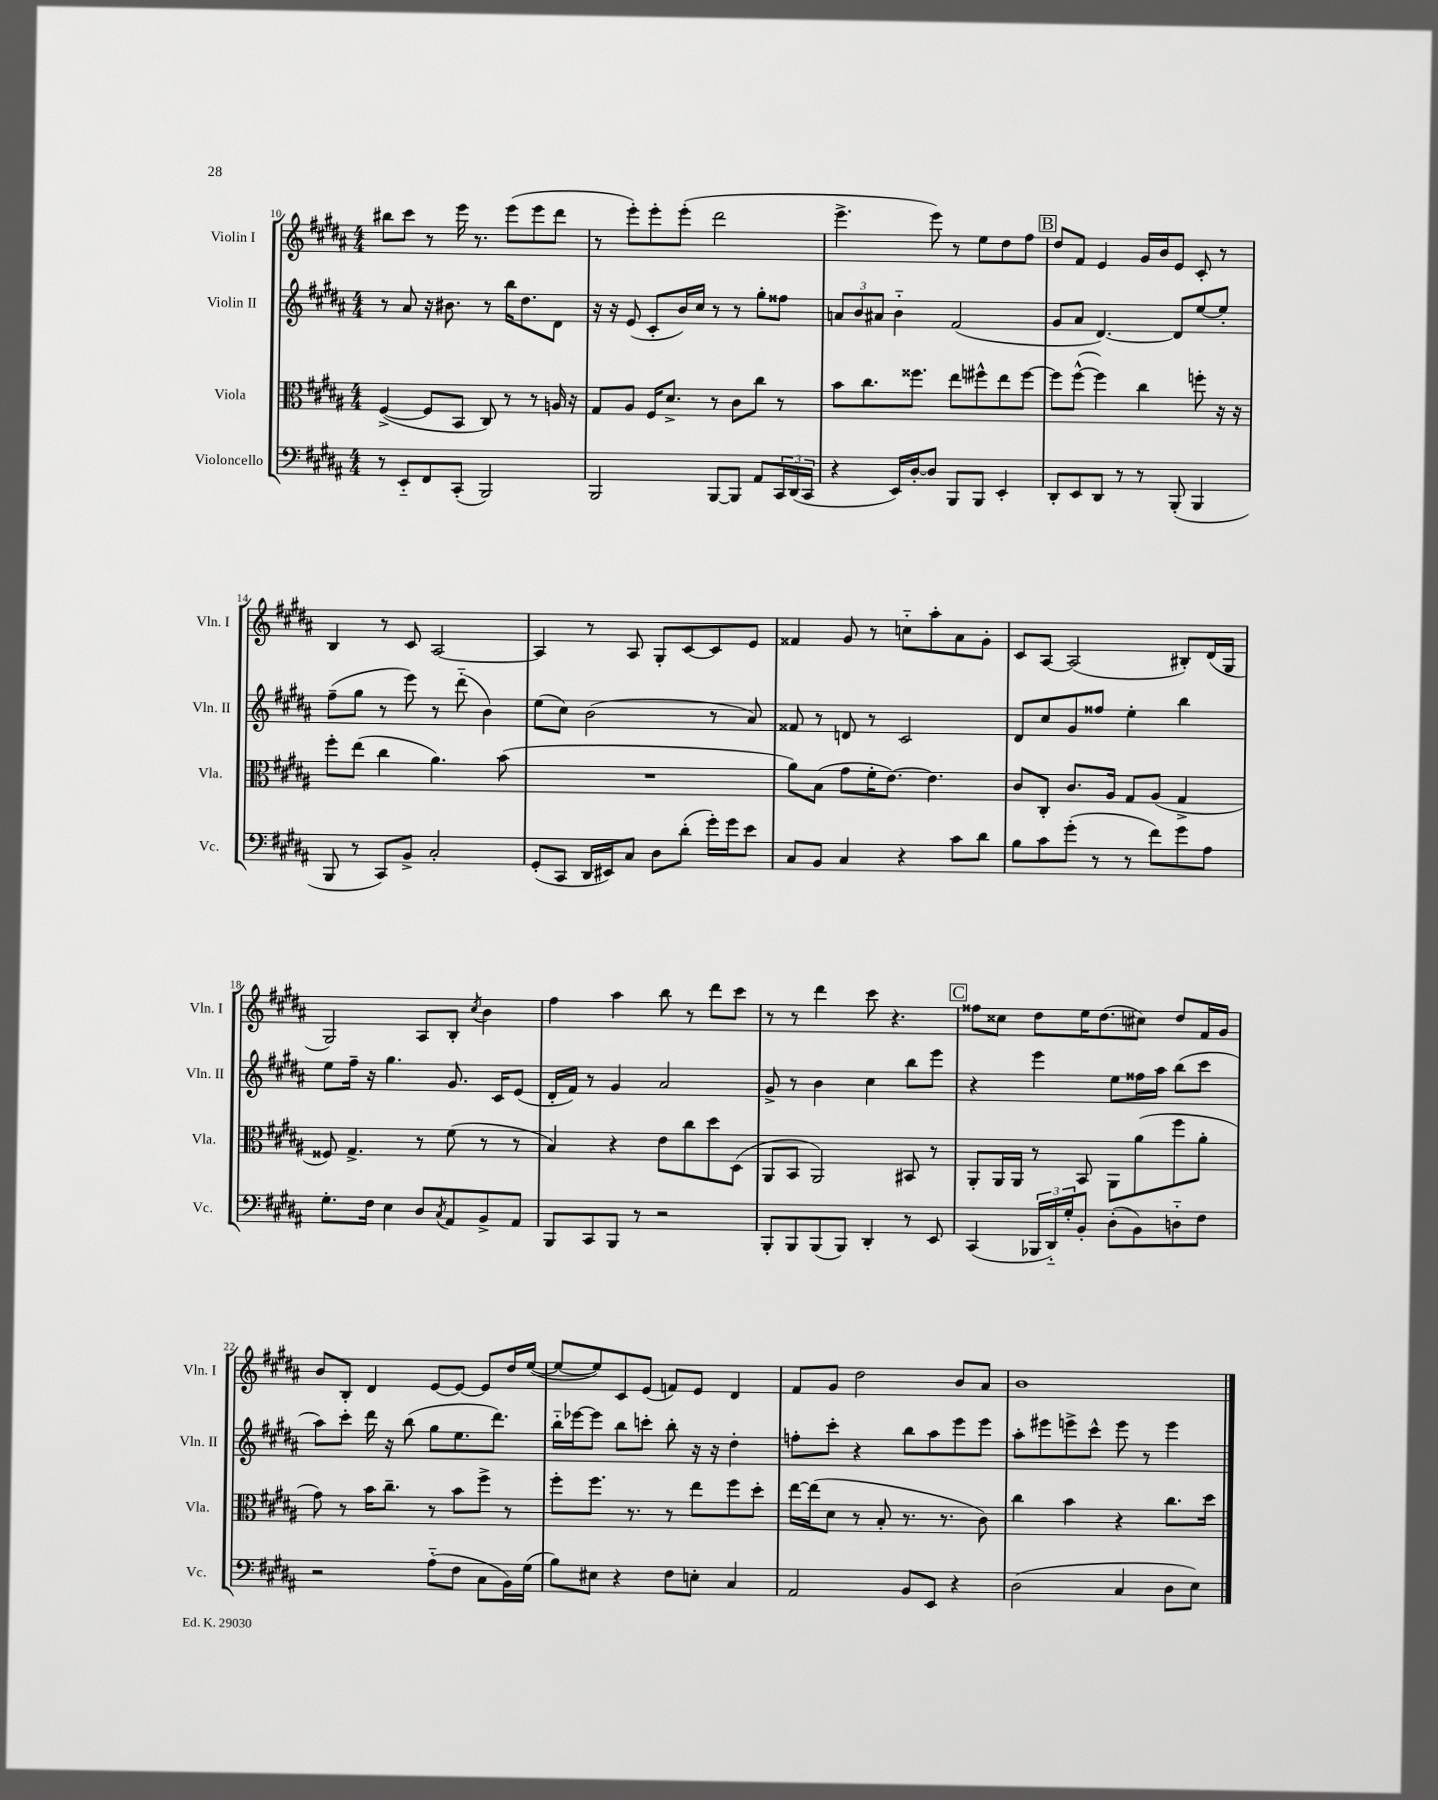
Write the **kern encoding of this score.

**kern	**kern	**kern	**kern
*part4	*part3	*part2	*part1
*staff4	*staff3	*staff2	*staff1
*I"Violoncello	*I"Viola	*I"Violin II	*I"Violin I
*I'Vc.	*I'Vla.	*I'Vln. II	*I'Vln. I
*clefF4	*clefC3	*clefG2	*clefG2
*k[f#c#g#d#a#]	*k[f#c#g#d#a#]	*k[f#c#g#d#a#]	*k[f#c#g#d#a#]
*M4/4	*M4/4	*M4/4	*M4/4
=10	=10	=10	=10
8r	([4F#^/	8r	8bb#X\L
8EE/L	.	8a#/	8ccc#\J
8FF#/	8F#/L]	16r	8r
.	.	8.b#X\	.
(8CC#'/J	8BB/J	.	16eee\
.	.	.	8.r
2BBB/)	8C#/)	8r	.
.	8r	16bb\KL	(8eee\L
.	.	8.dd#\	.
.	8r	.	8eee\
.	16An/	8d#\J	8ddd#\J
.	16r	.	.
=11	=11	=11	=11
2BBB/	8G#/L	16r	8r
.	.	16r	.
.	8A#/J	(8e/	8eee'\L)
.	16F#/KL	8c#'/L	8eee'\
.	8.d#^/J	.	.
.	.	16b/L)	(8eee'\J
.	.	16cc#/JJ	.
[8BBB/L	8r	8r	2ddd#\
8BBB/J]	8c#\L	8r	.
8AA#/L	8cc#\J	8gg#'\L	.
24CC#/L	8r	8ff##X\J	.
(24DD#/	.	.	.
24CC#/JJ	.	.	.
=12	=12	=12	=12
4r	8b\L	12an/L	4.eee^\
.	.	12b/	.
.	8.cc#\	.	.
.	.	12a#X/J	.
16EE/LL)	.	4b\	.
[16D#'/J	8.ff##X\J	.	.
8D#/J]	.	.	8eee\)
8BBB/L	8ee\L	(2f#/	8r
8BBB/J	8ff#X^^\	.	8ee\L
4EE'/	8ee\	.	8dd#\
.	[8ff#\J	.	8ff#\J
!!LO:REH:place=s1:t=B
=13	=13	=13	=13
8DD#'/L	8ff#\L]	8g#/L	8dd#/L
8EE/	([8ff#^^\J	8a#/J	8f#/J
8DD#/J	4ff#\])	[4.d#/)	4e/
8r	.	.	.
8r	4cc#\	.	16g#/LL
.	.	.	16b/J
(8BBB'/	.	8d#/L]	8e/J
4BBB/	8ffn'\	[8ee/	8c#'/
.	16r	8ee'/J]	8r
.	16r	.	.
!!LO:LB:g=z
=14	=14	=14	=14
8BBB/	8ff#'\L	(8ff#~\L	4B/
8r	(8ee\J	8gg#\J	.
8CC#/L)	4cc#\	8r	8r
8BB^/J	.	8eee\)	8c#/
2C#'/	4.a#\)	8r	[2A#/
.	.	(8ddd#\	.
.	.	4b\)	.
.	(8b\	.	.
=15	=15	=15	=15
(8GG#'/L	1r	(8ee\L	4A#/]
8CC#/J	.	8cc#\J)	.
16DD#/LL	.	(2b\	8r
16EE#X/J)	.	.	.
8C#/J	.	.	8A#/
8D#\L	.	.	8G#'/L
(8d#'\J	.	.	[8c#/
16g#'\LL)	.	8r	8c#/]
16g#\J	.	.	.
8e\J	.	8a#/)	8e/J
=16	=16	=16	=16
8C#/L	8a#\L)	8f##X/	4f##X/
8BB/J	(8B\J	8r	.
4C#/	8g#\L	8dn/	8g#/
.	16f#'\K	8r	8r
.	[8.e\J)	.	.
4r	.	2c#/	8ccn\L
.	4.e\]	.	8aa#'\
8c#\L	.	.	8a#\
8d#\J	.	.	8g#'\J
=17	=17	=17	=17
8B\L	8c#/L	8d#/L	8c#/L
8c#\	8C#'/J	8cc#/	[8A#/J
(8g#'\J	8.c#/L	8g#/	(2A#/]
8r	.	8ff##X/J	.
.	16A#/Jk	.	.
8r	8G#/L	4ee'\	.
8f#\L)	(8A#/J	.	.
8g#\	4G#^/	4bb\	8B#X'/L)
8A#\J	.	.	(16d#/L
.	.	.	16G#/JJ
!!LO:LB:g=z
=18	=18	=18	=18
8.G#'\L	8F##X/)	8ee\L	2G#/)
.	4.G#^/	16ff#~\Jk	.
16F#\Jk	.	16r	.
4E\	.	4.gg#\	.
8D#/L	8r	.	8A#/L
8qC#/	.	.	.
8AA#/	(8f#\	8.g#/	8B'/J
.	.	.	8qcc#/
8BB^/	8r	.	4b\
.	.	16c#/KL	.
8AA#/J	8r	(8e/J	.
=19	=19	=19	=19
8BBB/L	4B/)	16d#'/LL	4ff#\
.	.	16f#/JJ)	.
8CC#/	.	8r	.
8BBB/J	4r	4g#/	4aa#\
8r	.	.	.
2r	8e\L	2a#/	8bb\
.	8cc#\	.	8r
.	8dd#\	.	8ddd#\L
.	(8D#\J	.	8ccc#\J
=20	=20	=20	=20
8BBB'/L	8AA#/L	8g#^/	8r
8BBB/	8BB/J	8r	8r
(8BBB/	2AA#/)	4b\	4ddd#\
8BBB/J)	.	.	.
4DD#'/	.	4cc#\	8ccc#\
.	.	.	4.r
8r	8BB#X/	8bb\L	.
8EE/	8r	8eee\J	.
!!LO:REH:place=s1:t=C
=21	=21	=21	=21
(4CC#/	8AA#'/L	4r	8ff##X\L
.	16AA#/L	.	8cc##X\J
.	16AA#/JJ	.	.
24BBB-X/LL	8r	4eee\	8dd#\L
24DD#/)	.	.	.
24G#'/J	.	.	.
8BB'/J	8BB/	.	16ee\K
.	.	.	(8.dd#\
(8D#'\L	8AA#\L	8ee\L	.
8BB\)	(8a#\	16ff##X\L	8cc#X\J)
.	.	16aa#\JJ	.
8Dn\	8ff#\	(8bb\L	8dd#/L
8F#\J	8a#'\J	8ccc#\J	16f#/L
.	.	.	16g#/JJ
!!LO:LB:g=z
=22	=22	=22	=22
2r	8g#\)	8aa#\L)	8b/L
.	8r	8ccc#'\J	8B'/J
.	16b\KL	16ddd#\	4d#/
.	8.cc#~\J	16r	.
.	.	(8bb\	.
(8A#\L	8r	8gg#\L	[8e/L
8F#\J	8b\L	8.ee\	8e/J_
8C#\L	8ff#^\J	.	8e/L]
.	.	8.ddd#\J)	.
16BB\L)	8r	.	16dd#/L
(16G#\JJ	.	.	([16ee/JJ
=23	=23	=23	=23
8B\L)	8ff#'\L	16bb\LL	8ee/L_
.	.	[16eee-X\J	.
8E#X\J	8.ff#\J	8eee-\J]	8ee/])
4r	.	8bb\L	8c#/
.	8.r	.	.
.	.	8cccn'\J	(8e/J
8F#\L	8r	8bb'\	8fn/L)
8En'\J	8ee\L	16r	8e/J
.	.	16r	.
4C#/	8ff#\	4dd#'\	4d#/
.	8dd#'\J	.	.
=24	=24	=24	=24
2AA#/	[16ee\LL	8ffn'\L	8f#/L
.	(16ee\J]	.	.
.	8d#\J	8ccc#'\J	8g#/J
.	8r	4r	2dd#\
.	8B'/	.	.
8BB/L	8.r	8bb\L	.
8EE/J	.	8aa#\	.
.	8.r	.	.
4r	.	8eee\	8b/L
.	8c#\)	8eee\J	8a#/J
=25	=25	=25	=25
(2D#\	4cc#\	8aa#'\L	1b
.	.	8eee#X\	.
.	4b\	8eeen^\	.
.	.	8ccc#^^\J	.
4C#/	4r	8eee\	.
.	.	8r	.
8D#\L	8.cc#\L	4eee\	.
8E\J)	.	.	.
.	16dd#\Jk	.	.
==	==	==	==
*-	*-	*-	*-
